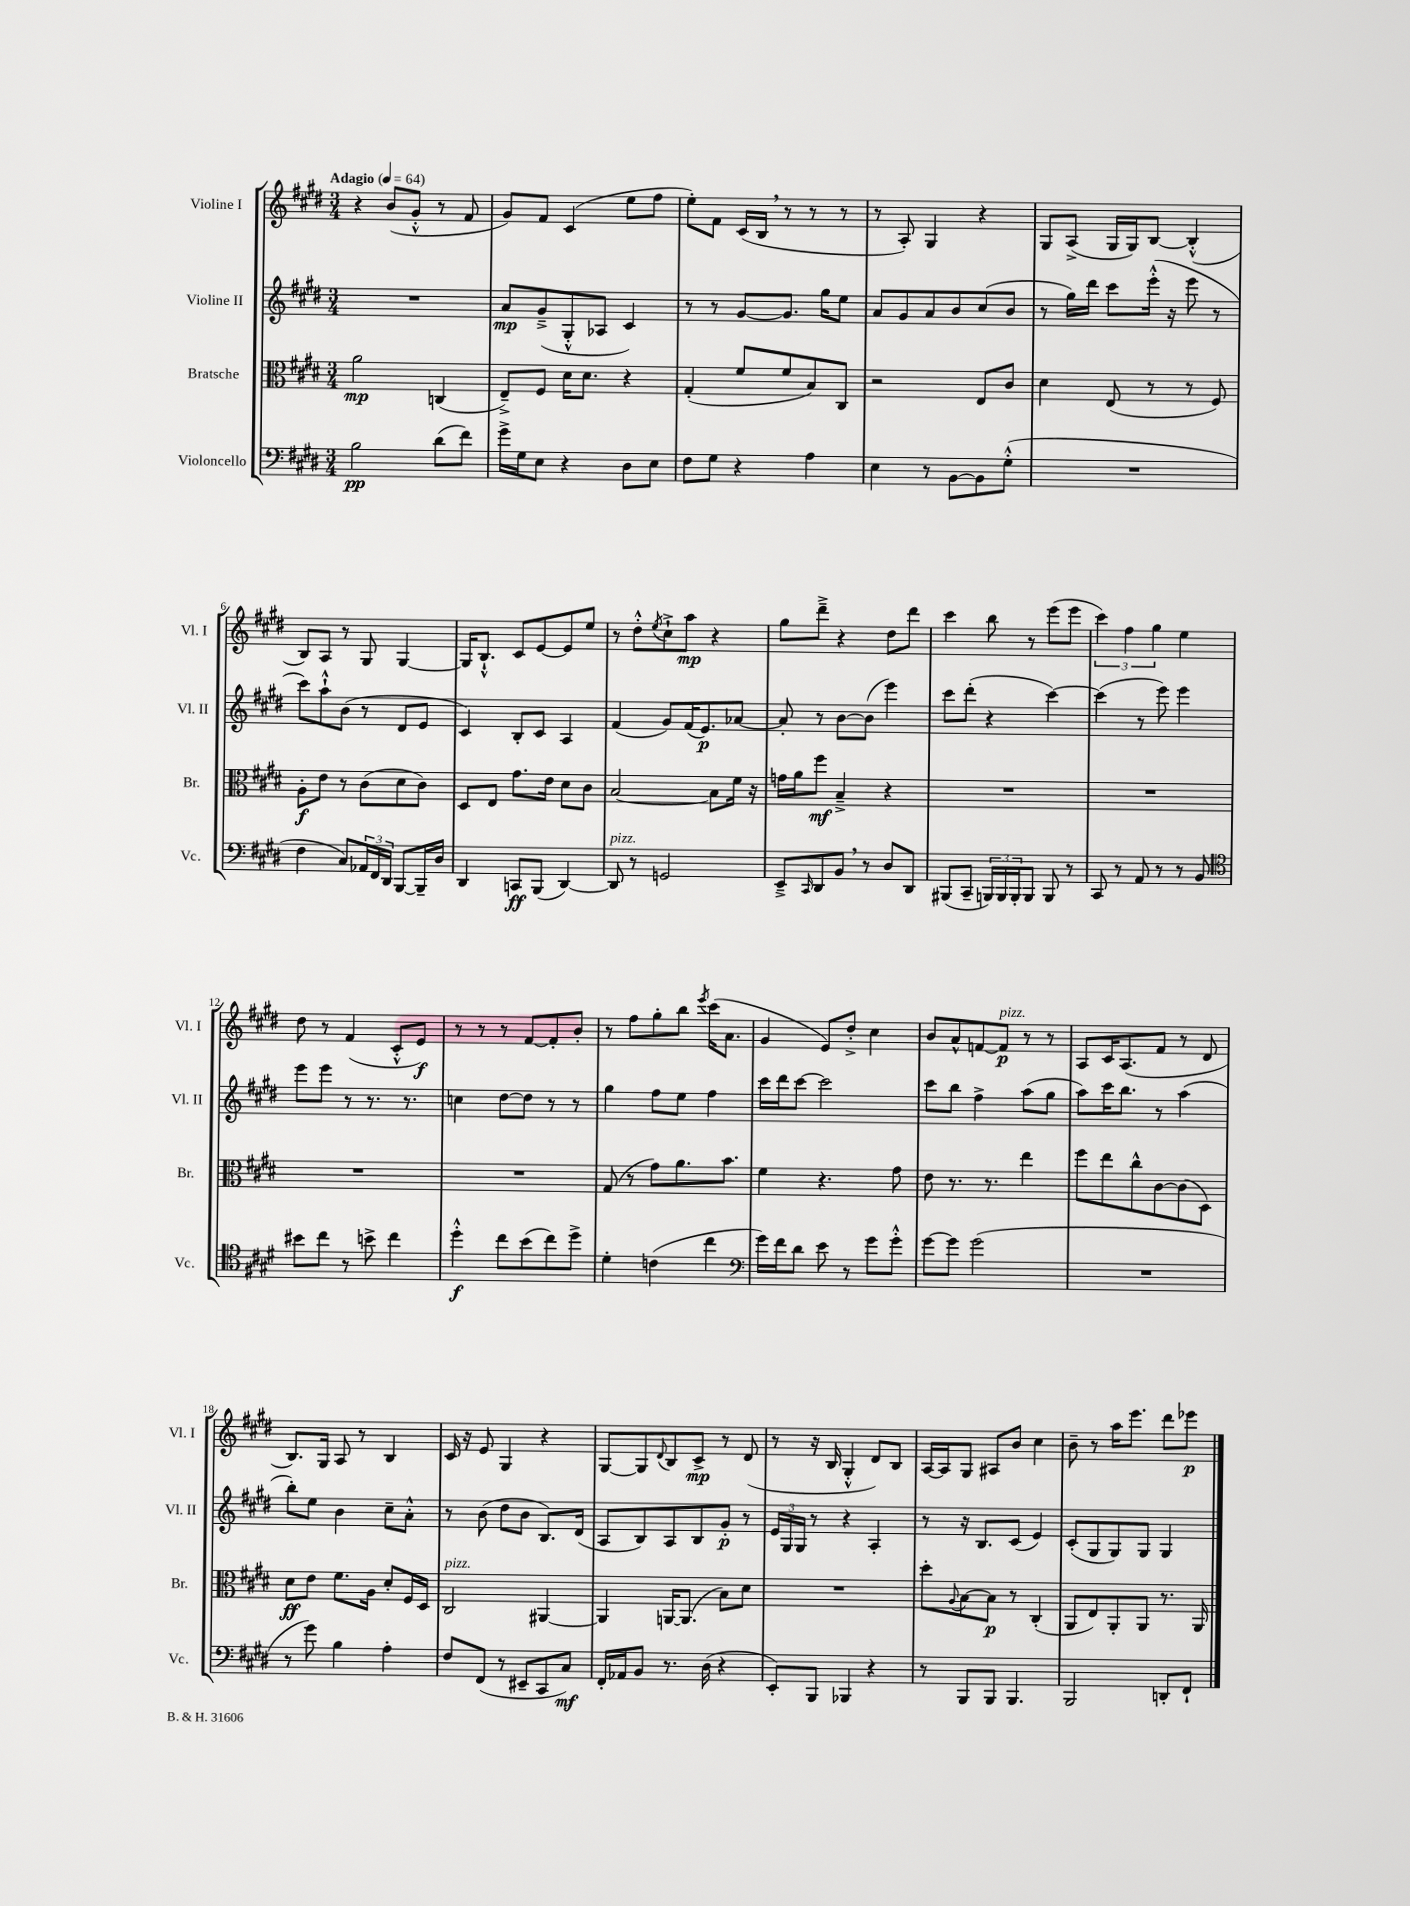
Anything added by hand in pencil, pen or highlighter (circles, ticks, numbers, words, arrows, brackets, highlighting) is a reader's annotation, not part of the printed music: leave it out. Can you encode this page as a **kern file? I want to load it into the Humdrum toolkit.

**kern	**dynam	**kern	**dynam	**kern	**dynam	**kern	**dynam
*part4	*part4	*part3	*part3	*part2	*part2	*part1	*part1
*staff4	*staff4	*staff3	*staff3	*staff2	*staff2	*staff1	*staff1
*I"Violoncello	*	*I"Bratsche	*	*I"Violine II	*	*I"Violine I	*
*I'Vc.	*	*I'Br.	*	*I'Vl. II	*	*I'Vl. I	*
*clefF4	*	*clefC3	*	*clefG2	*	*clefG2	*
*k[f#c#g#d#]	*	*k[f#c#g#d#]	*	*k[f#c#g#d#]	*	*k[f#c#g#d#]	*
*M3/4	*	*M3/4	*	*M3/4	*	*M3/4	*
*MM64	*	*MM64	*	*MM64	*	*MM64	*
=1	=1	=1	=1	=1	=1	=1	=1
!	!	!	!	!	!	!LO:TX:a:B:t=Adagio	!
2B\	pp	2a\	mp	2.r	.	4r	.
.	.	.	.	.	.	(8b/L	.
.	.	.	.	.	.	8g#'^^/J	.
(8d#\L	.	(4Cn/	.	.	.	8r	.
8f#\J)	.	.	.	.	.	8f#/	.
=2	=2	=2	=2	=2	=2	=2	=2
16g#^\LL	.	8E~^/L)	.	8a/L	mp	8g#/L)	.
16G#\J	.	.	.	.	.	.	.
8E\J	.	8F#/J	.	(8g#~^/	.	8f#/J	.
4r	.	16d#\KL	.	8G#'^^/	.	(4c#/	.
.	.	8.d#\J	.	.	.	.	.
.	.	.	.	8A-X/J	.	.	.
8D#\L	.	4r	.	4c#/)	.	8ee\L	.
8E\J	.	.	.	.	.	8ff#\J	.
=3	=3	=3	=3	=3	=3	=3	=3
8F#\L	.	(4G#'/	.	8r	.	8ee'\L)	.
8G#\J	.	.	.	8r	.	8f#\J	.
4r	.	8f#/L	.	[8g#/L	.	(16c#/LL	.
.	.	.	.	.	.	16B,/JJ	.
.	.	8f#/	.	8.g#/J]	.	8r	.
4A\	.	8B/)	.	.	.	8r	.
.	.	.	.	16gg#\KL	.	.	.
.	.	8C#/J	.	8ee\J	.	8r	.
=4	=4	=4	=4	=4	=4	=4	=4
4E\	.	2r	.	8a/L	.	8r	.
.	.	.	.	8g#/	.	8A'/)	.
8r	.	.	.	8a/	.	4G#/	.
[8BB\L	.	.	.	8b/	.	.	.
8BB\]	.	8E/L	.	(8cc#/	.	4r	.
(8G#'^^\J	.	8c#/J	.	8b/J	.	.	.
=5	=5	=5	=5	=5	=5	=5	=5
2.r	.	4d#\	.	8r	.	8G#/L	.
.	.	.	.	16gg#\LL)	.	(8A^/J	.
.	.	.	.	16ddd#\JJ	.	.	.
.	.	(8E/	.	8ccc#\L	.	16G#/LL	.
.	.	.	.	.	.	16G#/J)	.
.	.	8r	.	(16eee'^^\Jk	.	[8B/J	.
.	.	.	.	16r	.	.	.
.	.	8r	.	8eee\	.	(4B'^^/]	.
.	.	8F#/)	.	8r	.	.	.
!!LO:LB:g=z
=6	=6	=6	=6	=6	=6	=6	=6
4F#\	.	8A'\L	f	8ccc#\L)	.	8B/L)	.
.	.	8e\J	.	8aa`^^\	.	8A/J	.
8C#/L)	.	8r	.	(8b\J	.	8r	.
24AA-X/L	.	(8c#\L	.	8r	.	8G#/	.
24FF#/	.	.	.	.	.	.	.
24DD#/JJ	.	.	.	.	.	.	.
[8BBB/L	.	8d#\	.	8d#/L	.	[4G#/	.
16BBB~/L]	.	8c#\J)	.	8e/J	.	.	.
16D#/JJ	.	.	.	.	.	.	.
=7	=7	=7	=7	=7	=7	=7	=7
4DD#/	.	8D#/L	.	4c#/)	.	16G#/KL]	.
.	.	.	.	.	.	8.B`^^/J	.
.	.	8E/J	.	.	.	.	.
8CCn/L	ff	8.g#\L	.	8B'/L	.	8c#/L	.
(8BBB/J	.	.	.	8c#/J	.	[8e/	.
.	.	16e\Jk	.	.	.	.	.
[4DD#/)	.	8d#\L	.	4A/	.	8e/]	.
.	.	8c#\J	.	.	.	8ee/J	.
=8	=8	=8	=8	=8	=8	=8	=8
!LO:TX:a:i:t=pizz.	!	!	!	!	!	!	!
8DD#/]	.	[2B/	.	(4f#/	.	8r	.
8r	.	.	.	.	.	8dd#'^^\L	.
.	.	.	.	.	.	8qee/	.
2GGn/	.	.	.	8g#/L)	.	8cc#`^\	.
.	.	.	.	(16f#/K	.	8aa\J	mp
.	.	.	.	8.e/)	p	.	.
.	.	8B\L]	.	.	.	4r	.
.	.	16f#\Jk	.	[8a-X/J	.	.	.
.	.	16r	.	.	.	.	.
=9	=9	=9	=9	=9	=9	=9	=9
8EE~^/L	.	16gn\LL	.	8a-'/]	.	8gg#\L	.
.	.	16a\J	.	.	.	.	.
16qqCC#/	.	.	.	.	.	.	.
8DD#/	.	8ff#\J	mf	8r	.	8ddd#~^\J	.
8BB,/J	.	4B~^/	.	[8b\L	.	4r	.
8r	.	.	.	(8b\J]	.	.	.
8D#/L	.	4r	.	4eee\)	.	8dd#\L	.
8DD#/J	.	.	.	.	.	8ddd#\J	.
=10	=10	=10	=10	=10	=10	=10	=10
(8BBB#X/L	.	2.r	.	8ccc#\L	.	4ccc#\	.
8CC#~/J	.	.	.	(8ddd#'\J	.	.	.
24BBBn/LL)	.	.	.	4r	.	8bb\	.
24BBB/	.	.	.	.	.	.	.
24BBB'/J	.	.	.	.	.	.	.
8BBB/J	.	.	.	.	.	8r	.
8BBB/	.	.	.	[4ccc#\)	.	(8eee\L	.
8r	.	.	.	.	.	8eee\J	.
=11	=11	=11	=11	=11	=11	=11	=11
8CC#/	.	2.r	.	(4ccc#\]	.	6ccc#\)	.
8r	.	.	.	.	.	.	.
.	.	.	.	.	.	6ff#\	.
8AA/	.	.	.	8r	.	.	.
.	.	.	.	.	.	6gg#\	.
8r	.	.	.	8eee\)	.	.	.
8r	.	.	.	4eee\	.	4ee\	.
8BB/	.	.	.	.	.	.	.
!!LO:LB:g=z
=12	=12	=12	=12	=12	=12	=12	=12
*clefC4	*	*	*	*	*	*	*
8b#X\L	.	2.r	.	8eee\L	.	8dd#\	.
8cc#\J	.	.	.	8eee\J	.	8r	.
8r	.	.	.	8r	.	(4f#/	.
8bn^\	.	.	.	8.r	.	.	.
4cc#\	.	.	.	.	.	8c#'^^/L	.
.	.	.	.	8.r	.	.	.
.	.	.	.	.	.	8e/J)	f
=13	=13	=13	=13	=13	=13	=13	=13
4dd#'^^\	f	2.r	.	4ccn\	.	8r	.
.	.	.	.	.	.	8r	.
8cc#\L	.	.	.	[8dd#\L	.	8r	.
(8b\	.	.	.	8dd#\J]	.	[8f#/L	.
8cc#\)	.	.	.	8r	.	8f#'/]	.
8dd#^\J	.	.	.	8r	.	8b'/J	.
=14	=14	=14	=14	=14	=14	=14	=14
4d#'\	.	(8G#/	.	4gg#\	.	8r	.
.	.	8r	.	.	.	8ff#\L	.
(4cn\	.	8g#\L)	.	8ff#\L	.	8gg#'\	.
.	.	8.a\	.	8ee\J	.	8bb\J	.
.	.	.	.	.	.	8qeee/	.
4cc#\	.	.	.	4ff#\	.	(16ccc#\KL	.
.	.	8.b\J	.	.	.	8.a\J	.
=15	=15	=15	=15	=15	=15	=15	=15
*clefF4	*	*	*	*	*	*	*
16g#\LL)	.	4f#\	.	16ccc#\LL	.	4g#/	.
16f#\J	.	.	.	16ddd#\J	.	.	.
8d#\J	.	.	.	[8ccc#\J	.	.	.
8e\	.	4.r	.	2ccc#\]	.	8e/L)	.
8r	.	.	.	.	.	8dd#'^/J	.
8g#\L	.	.	.	.	.	4cc#\	.
8g#'^^\J	.	8g#\	.	.	.	.	.
=16	=16	=16	=16	=16	=16	=16	=16
[8g#\L	.	8e\	.	8ccc#\L	.	8b/L	.
8g#\J]	.	8.r	.	8bb\J	.	8a^^/	.
(2g#\	.	.	.	4ff#^\	.	[8fn/	.
.	.	8.r	.	.	.	.	.
!	!	!	!	!	!	!LO:TX:a:i:t=pizz.	!
.	.	.	.	.	.	8f/J]	p
.	.	4ee\	.	(8aa\L	.	8r	.
.	.	.	.	8gg#\J	.	8r	.
=17	=17	=17	=17	=17	=17	=17	=17
2.r	.	8ff#\L	.	8aa\L)	.	8A/L	.
.	.	8ee\	.	16ccc#\K	.	16c#/K	.
.	.	.	.	8.bb\J	.	(8.A/	.
.	.	8cc#^^\	.	.	.	.	.
.	.	[8c#\	.	8r	.	8f#/J	.
.	.	(8c#\]	.	(4aa\	.	8r	.
.	.	8D#\J)	.	.	.	8d#/	.
!!LO:LB:g=z
=18	=18	=18	=18	=18	=18	=18	=18
8r	.	8d#\L	ff	8bb'\L)	.	8.B/L)	.
8g#\)	.	8e\J	.	8ee\J	.	.	.
.	.	.	.	.	.	16G#/Jk	.
4B\	.	8.f#\L	.	4b\	.	8A/	.
.	.	.	.	.	.	8r	.
.	.	16A\Jk	.	.	.	.	.
4A'\	.	8d#'/L	.	8cc#~\L	.	4B/	.
.	.	16F#/L	.	8a'^^\J	.	.	.
.	.	16D#/JJ	.	.	.	.	.
=19	=19	=19	=19	=19	=19	=19	=19
!	!	!LO:TX:a:i:t=pizz.	!	!	!	!	!
8F#/L	.	2C#/	.	8r	.	16c#/	.
.	.	.	.	.	.	16r	.
(8FF#/J	.	.	.	(8b\	.	8e/	.
8r	.	.	.	8dd#\L	.	4G#/	.
8EE#X~/L	.	.	.	8b\J	.	.	.
8CC#/	.	[4AA#X/	.	8.B/L)	.	4r	.
8C#/J)	mf	.	.	.	.	.	.
.	.	.	.	(16d#/Jk	.	.	.
=20	=20	=20	=20	=20	=20	=20	=20
16FF#'/LL	.	4AA#/]	.	8A/L	.	[8G#/L	.
16AA-X/J	.	.	.	.	.	.	.
8BB/J	.	.	.	8B/)	.	8G#/]	.
.	.	.	.	.	.	8qqd#/	.
8.r	.	[16AAn/KL	.	8A/	.	8B/	.
.	.	(8.AA/J]	.	.	.	.	.
.	.	.	.	8B/	.	8c#^/J	mp
(16D#\	.	.	.	.	.	.	.
4r	.	8B\L)	.	8g#'/J	p	8r	.
.	.	8d#\J	.	8r	.	(8d#/	.
=21	=21	=21	=21	=21	=21	=21	=21
8EE'/L)	.	2.r	.	24e/LL	.	8r	.
.	.	.	.	24G#/	.	.	.
.	.	.	.	24G#/JJ	.	.	.
8BBB/J	.	.	.	8r	.	16r	.
.	.	.	.	.	.	16B/	.
4BBB-X/	.	.	.	4r	.	4G#'^^/	.
4r	.	.	.	4A'/	.	8d#/L)	.
.	.	.	.	.	.	8B/J	.
=22	=22	=22	=22	=22	=22	=22	=22
8r	.	8dd#'\L	.	8r	.	[16A/LL	.
.	.	.	.	.	.	16A/J]	.
.	.	8qqA/	.	.	.	.	.
8BBB/L	.	[8B\	.	16r	.	8G#/J	.
.	.	.	.	8.B/L	.	.	.
8BBB/J	.	8B\J]	p	.	.	8A#X/L	.
4.BBB/	.	8r	.	(8c#/J	.	8b/J	.
.	.	(4C#'/	.	4e/)	.	4cc#\	.
=23	=23	=23	=23	=23	=23	=23	=23
2BBB/	.	8AA/L	.	(8c#'/L	.	8b~\	.
.	.	8E/)	.	8G#/	.	8r	.
.	.	8AA'/	.	8G#/)	.	16aa\KL	.
.	.	.	.	.	.	8.eee\J	.
.	.	8AA/J	.	8G#/J	.	.	.
8DDn'/L	.	8.r	.	4G#/	.	8ddd#\L	.
8FF#`/J	.	.	.	.	.	8eee-X\J	p
.	.	16AA/	.	.	.	.	.
==	==	==	==	==	==	==	==
*-	*-	*-	*-	*-	*-	*-	*-
